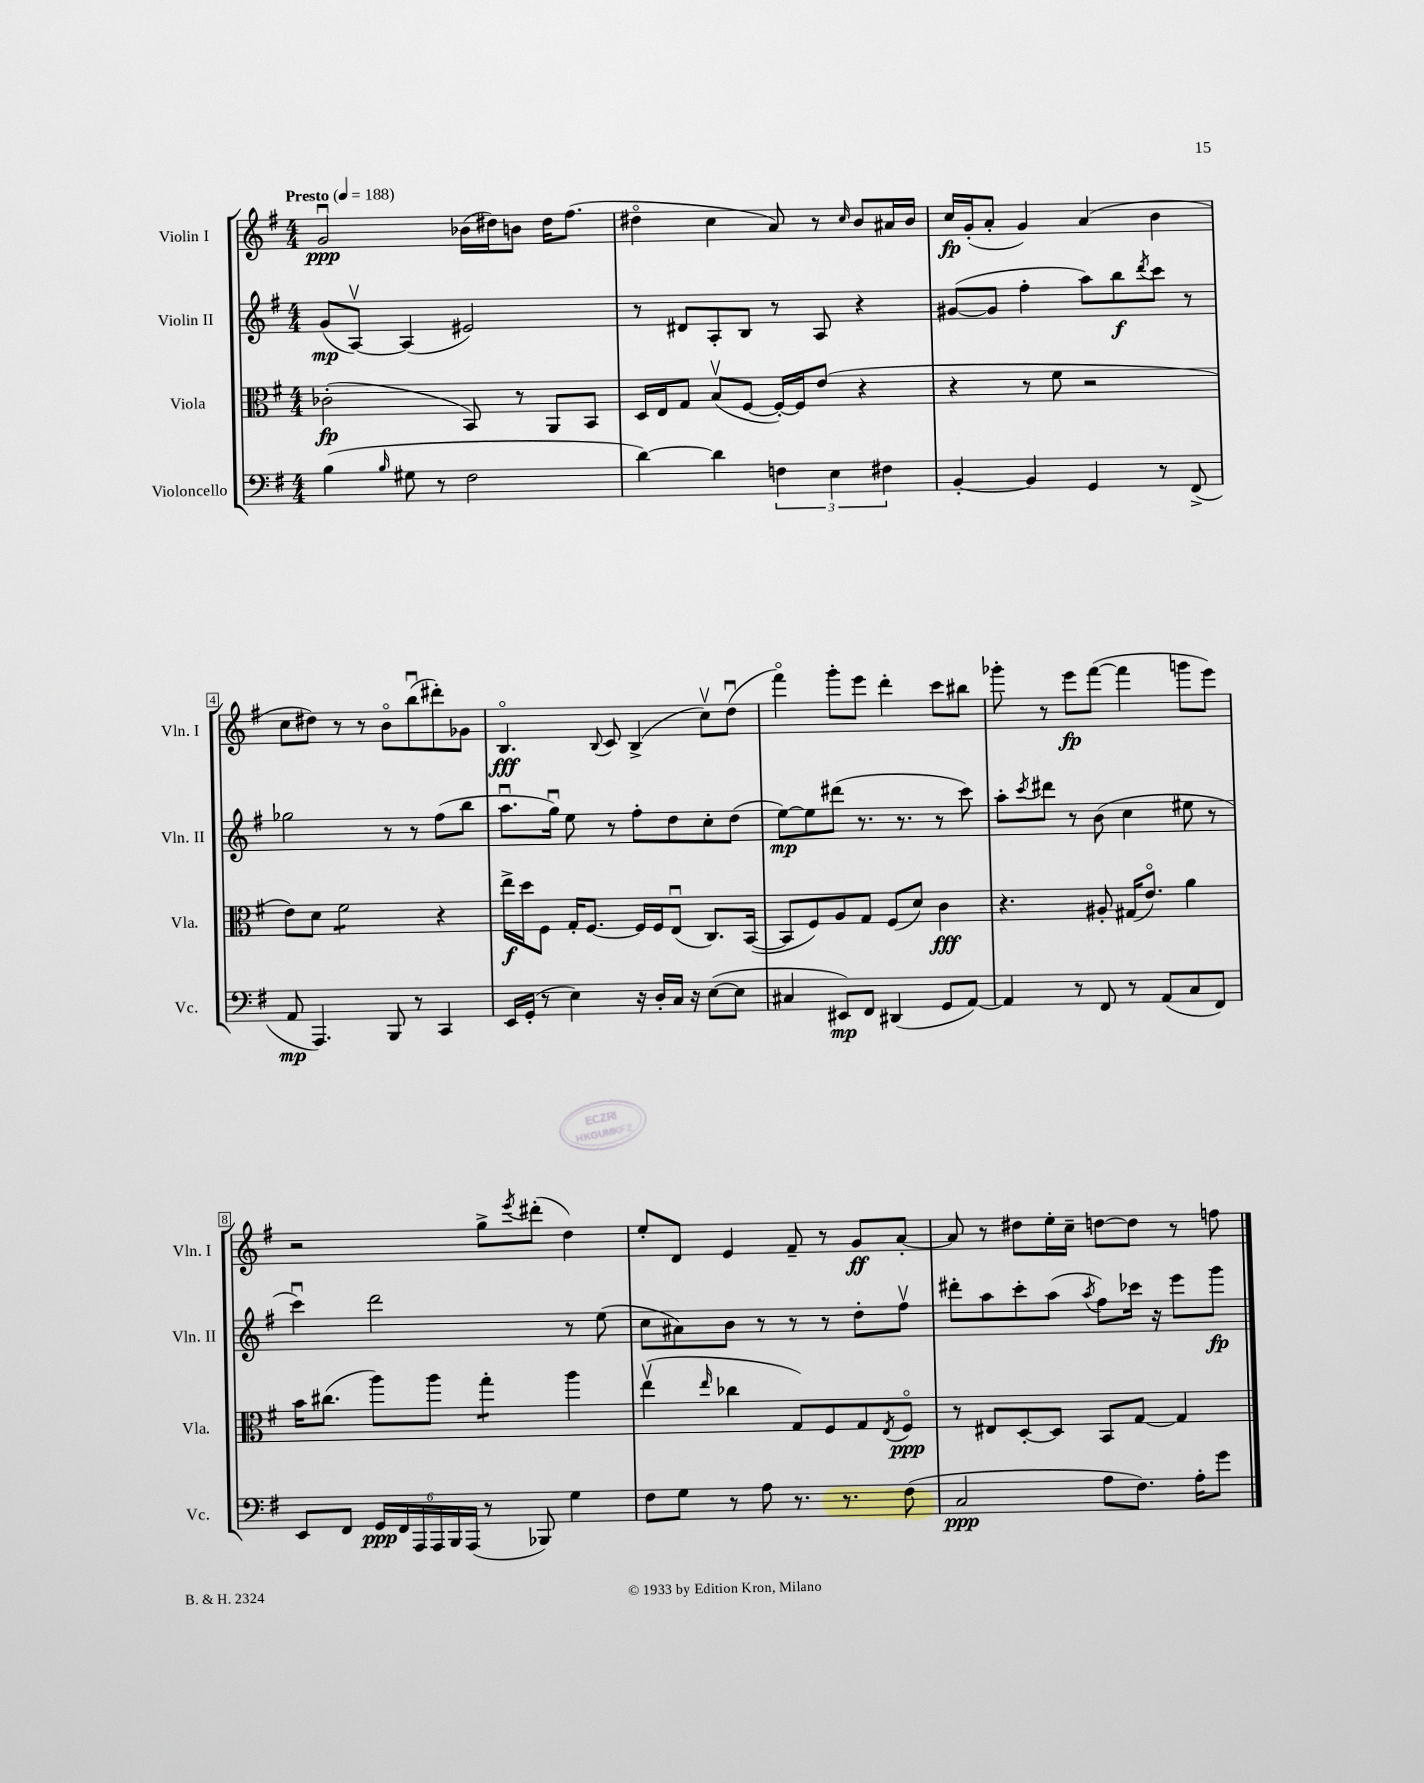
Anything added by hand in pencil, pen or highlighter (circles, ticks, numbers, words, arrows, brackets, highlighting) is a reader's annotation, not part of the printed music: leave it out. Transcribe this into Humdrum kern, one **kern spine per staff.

**kern	**kern	**kern	**kern
*staff4	*staff3	*staff2	*staff1
*clefF4	*clefC3	*clefG2	*clefG2
*k[f#]	*k[f#]	*k[f#]	*k[f#]
*M4/4	*M4/4	*M4/4	*M4/4
*MM188	*MM188	*MM188	*MM188
(4B\	(2c-'\	(8g/L	2gu/
.	.	[8Av/J)	.
16qqB/	.	.	.
8G#\	.	(4A/]	.
8r	.	.	.
2F#\	8BB/)	2e#/)	(16b-\LL
.	.	.	16dd#\J)
.	8r	.	8b\J
.	8AA/L	.	16dd#\LK
.	.	.	(8.ff#\J
.	8BB/J	.	.
=	=	=	=
[4d\)	16D/LL	8r	4dd#o\
.	16E/J	.	.
.	8G/J	8d#/L	.
4d\]	(8Bv/L	8A'/	4cc\
.	[8F#/J	8B/J	.
6F\	16F#'/_LL)	8r	8a/)
.	16F#/]J	.	.
.	(8e/J	8A/	8r
6E\	.	.	.
.	.	.	16qqcc/
.	4r	4r	8b/L
6F#\	.	.	.
.	.	.	16a#/L
.	.	.	16b/JJ
=	=	=	=
[4BB'/	4r	([8g#/L	16cc/LL
.	.	.	(16g'/J
.	.	8g#/]J	8a'/J
4BB/]	8r	4ff#'\	4g/)
.	8f#\	.	.
4GG/	2r	8aa\L)	(4a/
.	.	8bb\	.
.	.	8qddd/	.
8r	.	8ccc\J	4b\
(8FF#^/	.	8r	.
=	=	=	=
8AA/	8e\L)	2gg-\	8cc\L
4.AAA/)	8d\J	.	8dd#\J)
.	2f#\	.	8r
.	.	.	8r
8BBB/	.	8r	8bo\L
8r	.	8r	(8bbu\
4CC/	4r	(8ff#\L	8ddd#'\)
.	.	8bb\J	8g-\J
=	=	=	=
16EE/LL	16ee^\LL	8.aau\L	4.Bo/
(16GG'/JJ	16dd\J	.	.
8r	8F#\J	.	.
.	.	16ggu\Jk)	.
4E\)	16G'/LK	8ee\	.
.	[8.F#/J	.	.
.	.	.	8qqB/
.	.	8r	8c/
16r	16F#/]LL	8ff#'\L	(4B^/
16D'/LL	16F#/J	.	.
16C/JJ	(8Eu/J	8dd\	.
16r	.	.	.
([8E\L	8.C/L)	8cc'\	8ccv\L)
8E\]J	.	(8dd\J	(8ddu\J
.	([16BB/Jk	.	.
=	=	=	=
4C#/	8BB/]L	[8ee\L)	4fff#o\)
.	8F#/)	8ee\]	.
8EE#/L)	8A/	(8ddd#\J	8ggg'\L
8FF#/J	8G/J	8.r	8eee\J
(4DD#/	(8F#/L	.	4ddd'\
.	.	8.r	.
.	8d/J)	.	.
8GG/L	4c\	8r	8ccc\L
[8AA/J)	.	8ccc\)	8bb#\J
=	=	=	=
4AA/]	4.r	8aa'\L	8ggg-'\
.	.	8qccc/	.
.	.	8ddd#\J	8r
8r	.	8r	8eee\L
8FF#/	8A#'/	(8b\	([8fff#\J
8r	(16G#/LK	4cc\	4fff#\]
.	8.eo/J)	.	.
(8AA/L	.	.	.
8C/	4a\	8ee#\	8ggg\L
8FF#/J)	.	8r	8eee\J)
=	=	=	=
8EE/L	16b\LK	4cccu\)	2r
.	(8.cc#\J	.	.
8FF#/J	.	.	.
24GG/LL	8aa\L)	2ddd\	.
24FF#/	.	.	.
24AAA/	.	.	.
24AAA/	8aa\J	.	.
24BBB/	.	.	.
(24AAA/JJ	.	.	.
8r	4gg'\	.	8gg^\L
.	.	.	8qeee/
8BBB-/)	.	.	(8ddd#'\J
4G\	4aa\	8r	4dd\)
.	.	(8ee\	.
=	=	=	=
8F#\L	(4eev\	8cc\L	8ee'/L
8G\J	.	8a#\)	8d/J
.	16qqee/	.	.
8r	4cc-\	8b\J	4e/
8A\	.	8r	.
8.r	8G/L)	8r	8f#~/
.	8F#/	8r	8r
8.r	.	.	.
.	8G/	8dd'\L	8g/L
.	8qE/	.	.
(8F#\	8F#o/J	8ff#v\J	[8a'/J
=	=	=	=
2C/	8r	8ddd#'\L	8a/]
.	8E#/L	8aa\	8r
.	[8D'/	8ccc'\	8dd#\L
.	8D/]J	(8aa\J	16ee'\L
.	.	.	16cc~\JJ
.	.	8qaa/	.
8A\L	8BB/L	8ff#\L)	[8dd\L
8.F#\J)	[8G/J	16ccc-\Jk	8dd\]J
.	.	16r	.
.	4G/]	8eee\L	8r
16A'\LK	.	.	.
8g\J	.	8ggg\J	8ff\
==	==	==	==
*-	*-	*-	*-
